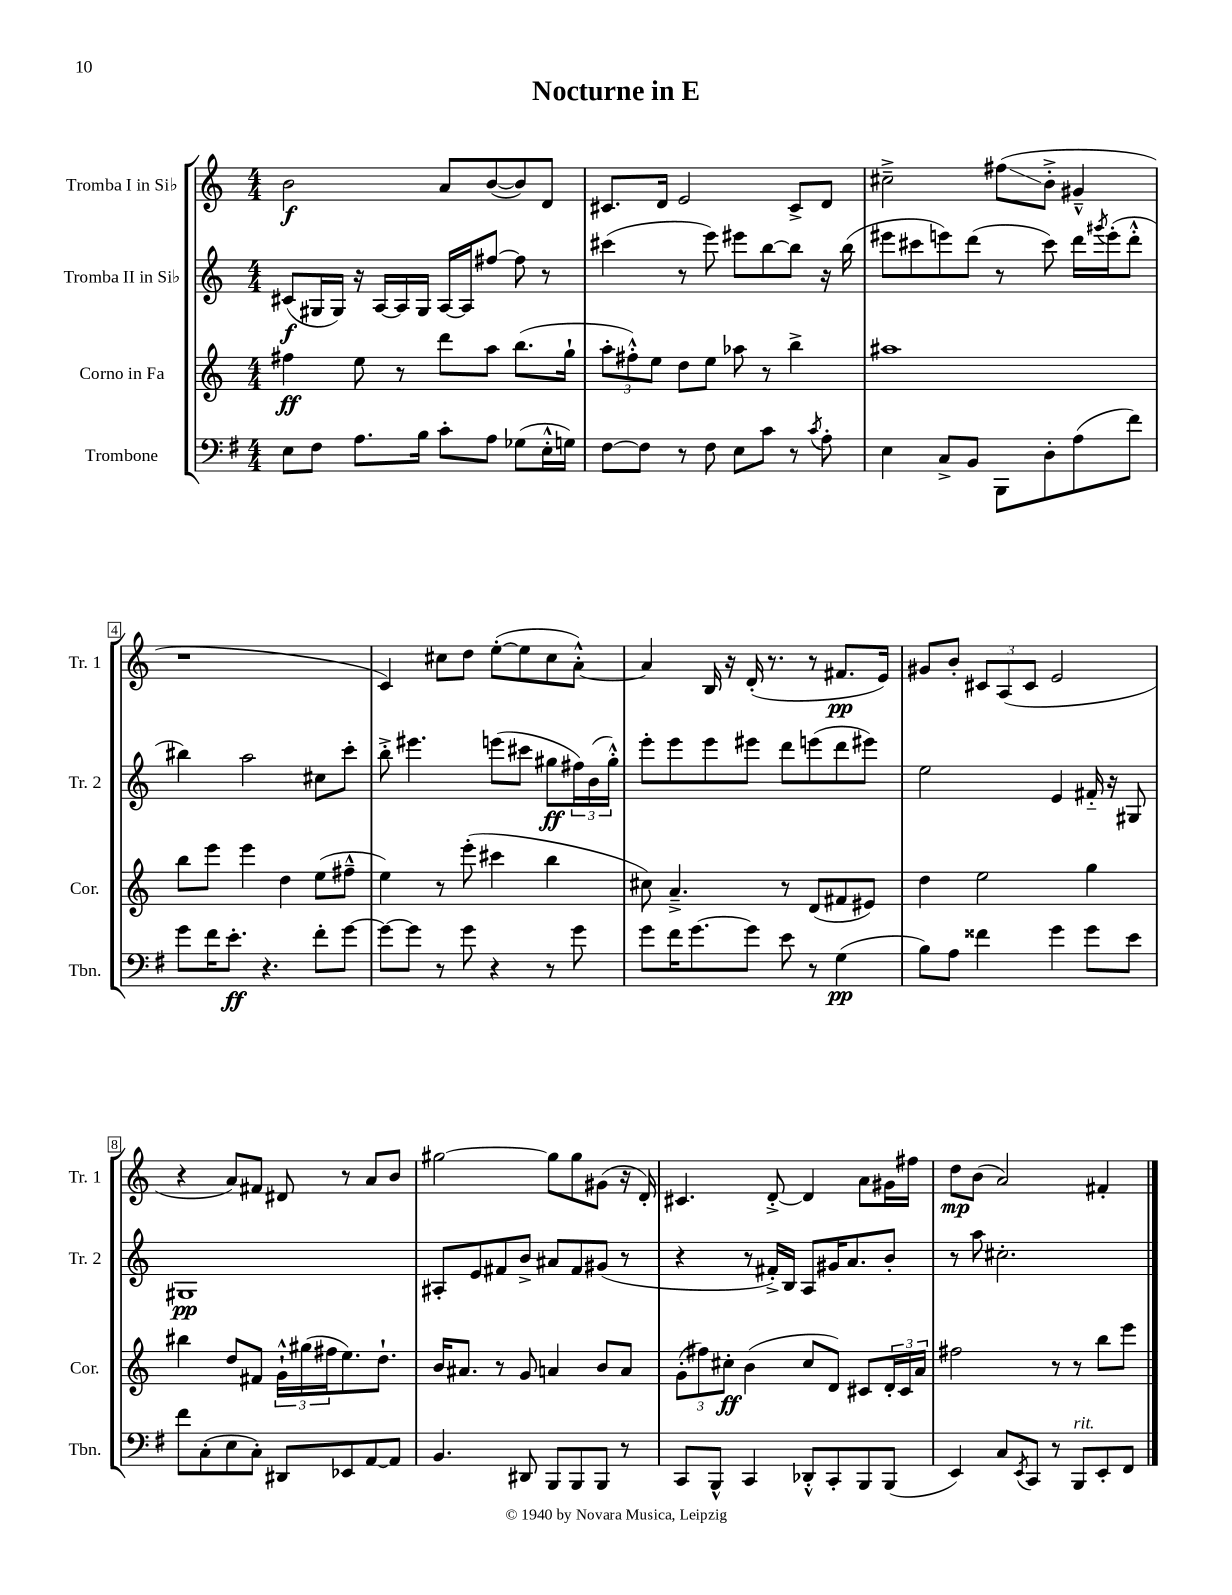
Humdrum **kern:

**kern	**kern	**kern	**kern
*staff4	*staff3	*staff2	*staff1
*clefF4	*clefG2	*clefG2	*clefG2
*k[f#]	*k[]	*k[]	*k[]
*M4/4	*M4/4	*M4/4	*M4/4
8E	4ff#	(8c#	2b
8F#	.	16G#	.
.	.	16G#)	.
8.A	8ee	16r	.
.	.	[16A	.
.	8r	16A]	.
16B	.	16G#	.
8c'	8ddd	[16A	8a
.	.	16A]	.
8A	8aa	[8ff#	([8b
(8G-	(8.bb	8ff#]	8b])
16E'^^	.	8r	8d
16G)	16gg`	.	.
=	=	=	=
[8F#	12aa'	(4ccc#	8.c#
.	12ff#'^^)	.	.
8F#]	.	.	.
.	12ee	.	.
.	.	.	16d
8r	8dd	8r	2e
8F#	8ee	8eee)	.
8E	8aa-	8eee#	.
8c	8r	[8bb	.
8r	4bb^	8bb]	8c#^
8qc	.	.	.
8A'	.	16r	8d
.	.	(16bb	.
=	=	=	=
4E	1aa#	8eee#	2cc#~^
.	.	8ccc#	.
8C^	.	8eee)	.
8BB	.	(8ddd	.
8BBB	.	8r	(8ff#
8D'	.	8ccc#)	8b'^
(8A	.	16ddd	4g#~^^
.	.	8qggg#	.
.	.	(16eee'	.
8f#)	.	8ddd'^^	.
=	=	=	=
8g	8bb	4bb#)	1r
16f#	8eee	.	.
8.e'	.	.	.
.	4eee	2aa	.
4.r	.	.	.
.	4dd	.	.
8f#'	(8ee	8cc#	.
[8g	8ff#~^^	8ccc'	.
=	=	=	=
8g_	4ee)	8bb'^	4c)
8g]	.	4.eee#	.
8r	8r	.	8cc#
8g	(8eee'	.	8dd
4r	4ccc#	(8eee	([8ee'
.	.	8ccc#	8ee]
8r	4bb	8gg#	8cc#
8g	.	24ff#)	[8a'^^)
.	.	(24b	.
.	.	24gg#'^^)	.
=	=	=	=
8g	8cc#)	8eee'	4a]
16f#	4.a~^	8eee	.
[8.g	.	.	.
.	.	8eee	16B
.	.	.	16r
8g]	.	8eee#	(16d'
.	.	.	8.r
8e	8r	8ddd	.
8r	(8d	(8eee	8r
(4G	8f#	8ddd	8.f#
.	8e#)	8eee#)	.
.	.	.	16e)
=	=	=	=
8B)	4dd	2ee	8g#
8A	.	.	8b'
4f##	2ee	.	12c#
.	.	.	(12A
.	.	.	12c#
4g	.	4e	2e
8g	4gg	16f#'~	.
.	.	16r	.
8e	.	8G#	.
=	=	=	=
8f#	4bb#	1G#	4r
(8C'	.	.	.
8E	8dd	.	8a)
8C')	8f#	.	8f#
8DD#	24g`^^	.	8d#
.	(24gg#	.	.
.	24ff#	.	.
8EE-	8.ee)	.	8r
[8AA	.	.	8a
.	8.dd`	.	.
8AA]	.	.	8b
=	=	=	=
4.BB	16b	8A#'	[2gg#
.	8.a#	.	.
.	.	8e	.
.	8r	8f#	.
8DD#	8g	8b^	.
8BBB	4a	8a#	8gg#]
8BBB	.	8f#	8gg#
8BBB	8b	(8g#	(8g#
8r	8a	8r	16r
.	.	.	16d')
=	=	=	=
8CC	(12g'	4r	4.c#
.	12ff#)	.	.
8BBB^^	.	.	.
.	12cc#'	.	.
4CC	(4b	8r	.
.	.	16f#'^)	[8d'^
.	.	16B	.
8DD-'^^	8cc#	8A	4d]
8CC'	8d)	16g#	.
.	.	8.a	.
8BBB	8c#	.	8a
(8BBB	24d'	8b'	16g#
.	24c#	.	.
.	.	.	16ff#
.	24a	.	.
=	=	=	=
4EE)	2ff#	8r	8dd
.	.	8aa	(8b
8C	.	2.cc#'	2a)
8qEE	.	.	.
8CC	.	.	.
8r	8r	.	.
8BBB	8r	.	.
8EE'	8bb	.	4f#'
8FF#	8eee	.	.
==	==	==	==
*-	*-	*-	*-
